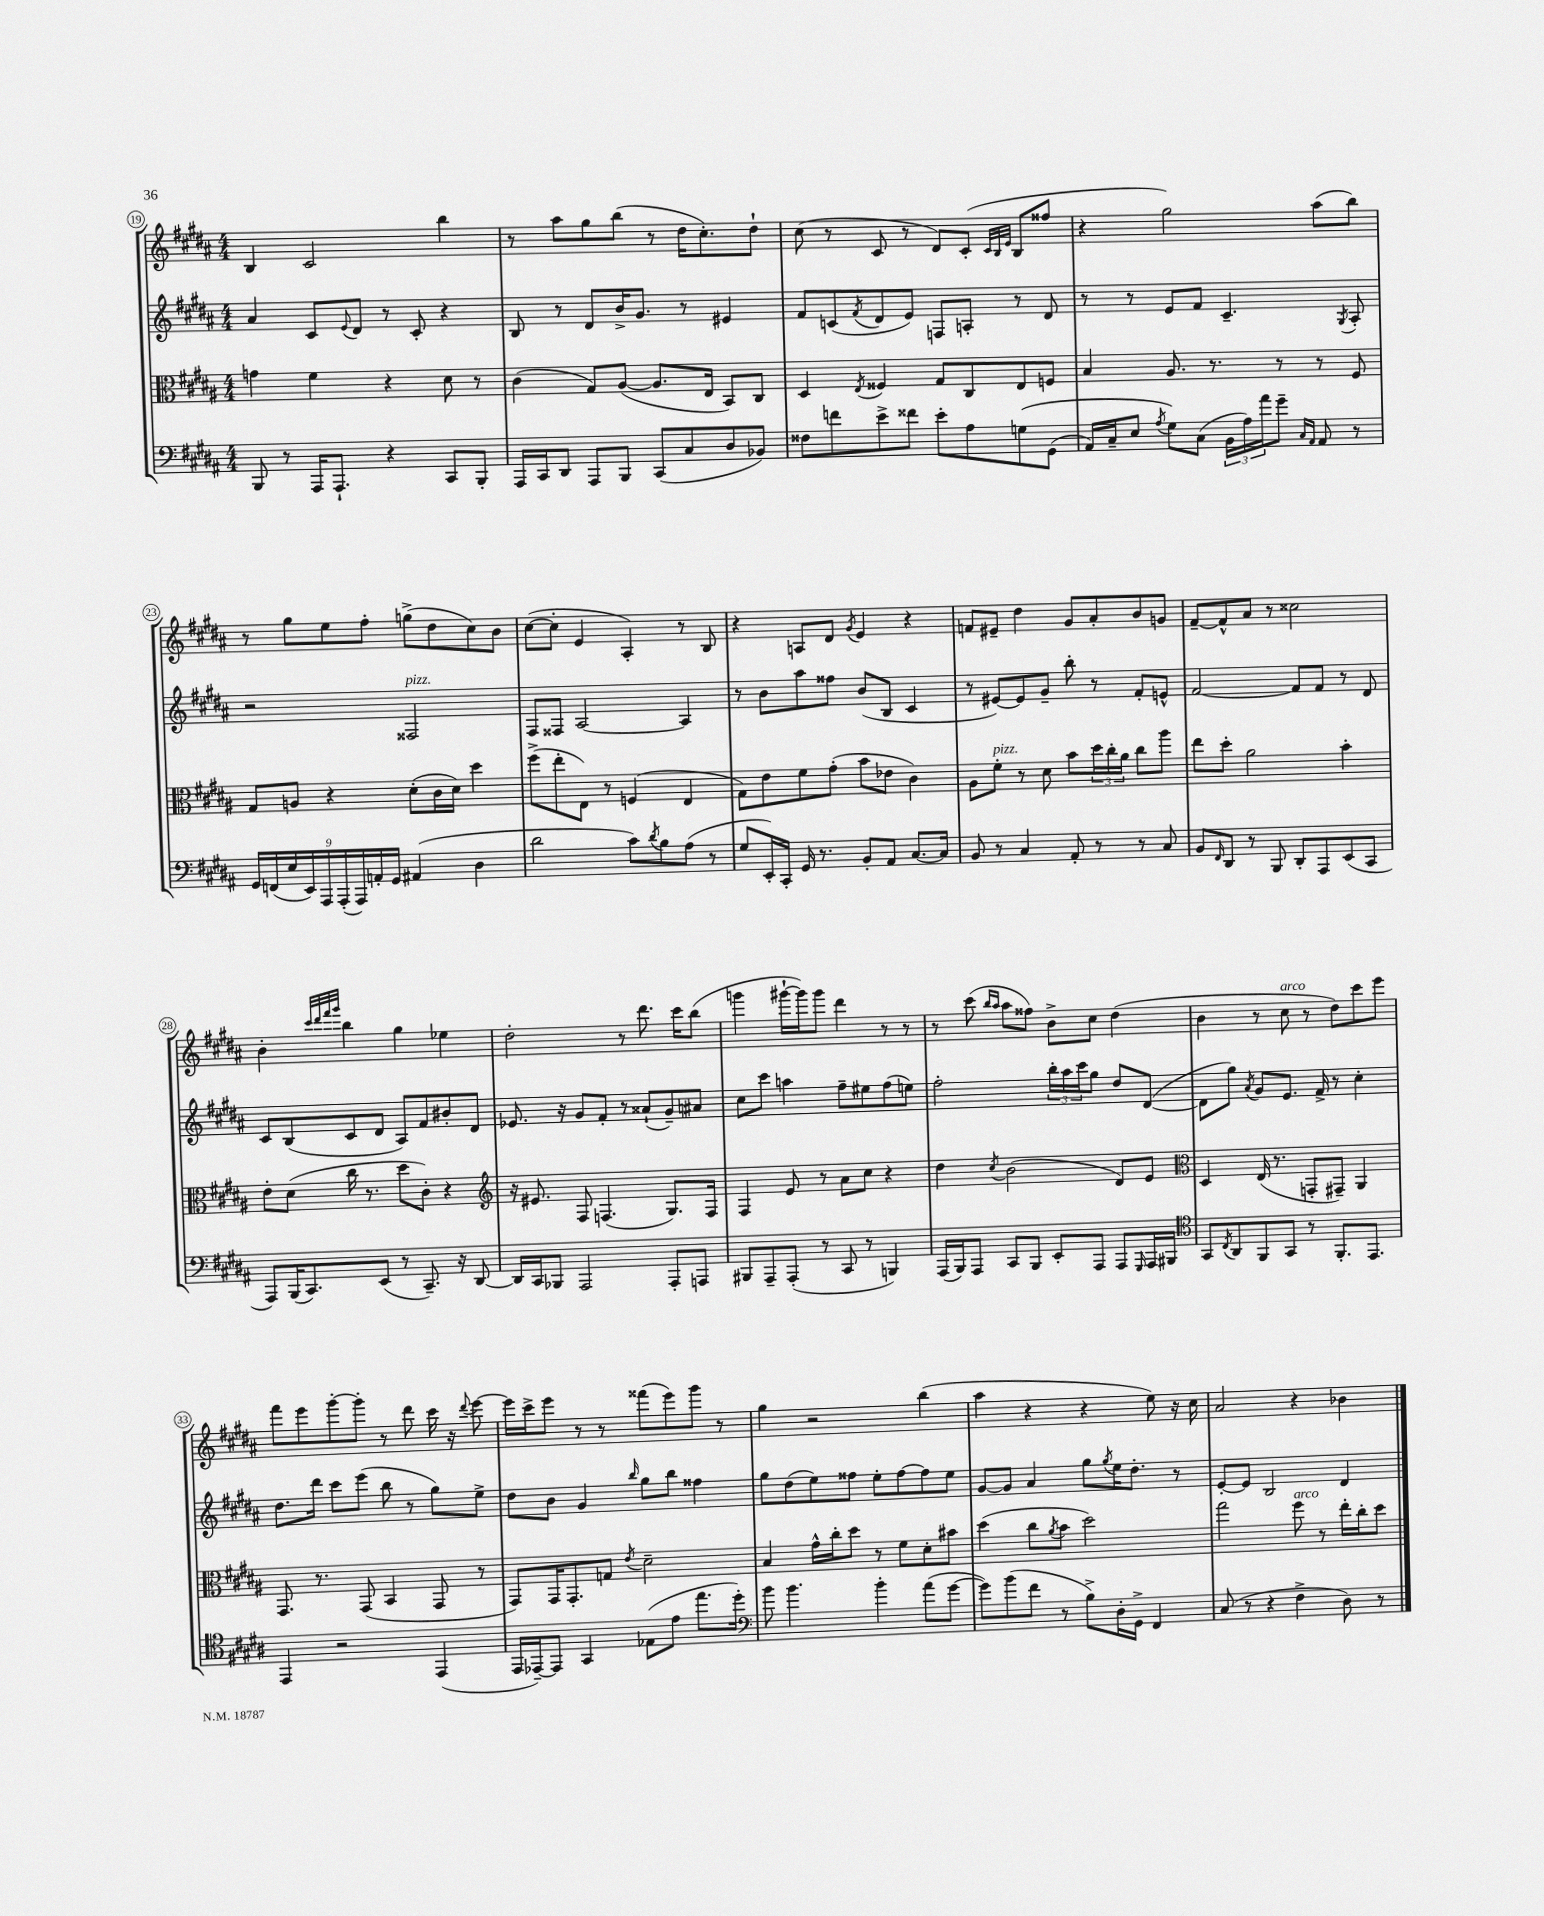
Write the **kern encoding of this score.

**kern	**kern	**kern	**kern
*part4	*part3	*part2	*part1
*staff4	*staff3	*staff2	*staff1
*clefF4	*clefC3	*clefG2	*clefG2
*k[f#c#g#d#a#]	*k[f#c#g#d#a#]	*k[f#c#g#d#a#]	*k[f#c#g#d#a#]
*M4/4	*M4/4	*M4/4	*M4/4
=19	=19	=19	=19
8BBB/	4gn\	4a#/	4B/
8r	.	.	.
16AAA#/KL	4f#\	8c#/L	2c#/
8.AAA#`/J	.	.	.
.	.	8qqe/	.
.	.	8d#/J	.
4r	4r	8r	.
.	.	8c#'/	.
8CC#/L	8d#\	4r	4bb\
8BBB'/J	8r	.	.
=20	=20	=20	=20
16AAA#/LL	(4c#\	8B/	8r
16CC#/J	.	.	.
8DD#/J	.	8r	8aa#\L
8AAA#/L	8G#/L)	8d#/L	8gg#\
8BBB/J	([8A#/J	16b^/K	(8bb\J
.	.	8.g#/J	.
(8CC#/L	8.A#/L]	.	8r
8C#/	.	8r	16dd#\KL
.	16E/Jk	.	8.cc#'\)
8D#/	8BB/L)	4e#X/	.
8BB-X/J)	8C#/J	.	8dd#`\J
=21	=21	=21	=21
8F##X\L	4D#/	8f#/L	(8cc#\
8fn\	.	(8cn/	8r
.	8qE/	8qf#/	.
8e^\	4F##X/	8d#/	8c#/
8f##X\J	.	8e/J)	8r
8e'\L	8G#/L	8Fn/L	8d#/L)
8A#\	8C#/	8An'/J	(8c#'/J
.	.	.	32qqc#/LLL
.	.	.	32qqB/
.	.	.	32qqe/JJJ
(8Gn\	8E/	8r	8B/L
(8GG#\J	8Fn/J	8d#/	8ff##X/J
=22	=22	=22	=22
16AA#/LL)	4B/	8r	4r
16C#~/J	.	.	.
8E/J	.	8r	.
8qA#/	.	.	.
8G#\L)	8.A#/	8e/L	2gg#\)
(8C#\J	.	8f#/J	.
.	8.r	.	.
24BB\LL	.	4.c#~/	.
24A#\)	.	.	.
24a#\J	.	.	.
8g#~\J	8r	.	.
16qqC#/LL	.	.	.
16qqAA#/JJ	.	.	.
8AA#/	8r	.	(8aa#\L
.	.	8qG#/	.
8r	8F#/	8A#'/	8bb\J)
!!LO:LB:g=z
=23	=23	=23	=23
18GG#/LL	8G#/L	2r	8r
(18FFn/	.	.	.
18E/	.	.	.
.	8An/J	.	8gg#\L
18EE/)	.	.	.
18AAA#/	.	.	.
.	4r	.	8ee\
(18AAA#'/	.	.	.
18AAA#/)	.	.	.
.	.	.	8ff#'\J
18AAn'/	.	.	.
18GG#/JJ	.	.	.
!	!	!LO:TX:a:i:t=pizz.	!
(4AA#X/	(8d#'\L	2F##X/	(8ggn^\L
.	16c#\L	.	8dd#\
.	16d#\JJ)	.	.
4D#\	4dd#\	.	8cc#\)
.	.	.	8b\J
=24	=24	=24	=24
2d#\	(8ff#^\L	8F#/L	([8cc#\L
.	8ee'\	8F##X/J	8cc#'\J]
.	8E\J)	[2A#/	4e/
.	8r	.	.
8c#\L)	(4Fn/	.	4A#'/)
8qd#/	.	.	.
8B\	.	.	.
(8A#\J	4E/	4A#/]	8r
8r	.	.	8B/
=25	=25	=25	=25
8G#/L	8G#\L)	8r	4r
16EE'/L)	8e\	8b\L	.
16CC#'/JJ	.	.	.
16GG#/	8f#\	8aa#\	8An/L
8.r	.	.	.
.	(8g#'\J	8ff##X\J	8d#/J
.	.	.	8qg#/
8BB'/L	8b\L	(8b/L	4e/
8AA#/J	8e-X\J	8B/J	.
[8.C#/L	4c#\)	4c#/	4r
16C#/Jk]	.	.	.
=26	=26	=26	=26
8BB/	8A#\L	8r	8fn/L
!	!LO:TX:a:i:t=pizz.	!	!
8r	8f#'\J	[8e#X/L)	8e#X~/J
4C#/	8r	8e#/]	4dd#\
.	8d#\	8g#~/J	.
8AA#'/	8b\L	8bb'\	8g#/L
8r	24dd#\L	8r	8a#'/
.	24cc#'\	.	.
.	24a#\JJ	.	.
8r	8cc#\L	8f#'/L	8b/
8C#/	8aa#\J	8en^^/J	8gn/J
=27	=27	=27	=27
8BB/L	8ee\L	[2f#/	[8f#~/L
16qqFF#/	.	.	.
8DD#/J	8dd#'\J	.	8f#^^/]
8r	2a#\	.	8a#/J
8BBB/	.	.	8r
8DD#'/L	.	8f#/L]	2cc##X\
8AAA#/	.	8f#/J	.
(8EE/	4b'\	8r	.
8CC#/J	.	8d#/	.
!!LO:LB:g=z
=28	=28	=28	=28
8AAA#/L)	8e'\L	8c#/L	4b'\
(16BBB/K	(8d#\J	(8B/	.
8.CC#/)	.	.	.
.	.	.	32qqccc#/LLL
.	.	.	32qqddd#/
.	.	.	32qqfff#/
.	.	.	32qqggg#/JJJ
.	16cc#\	8c#/	4bb\
.	8.r	.	.
(8EE/J	.	8d#/J	.
8r	8dd#\L	8A#/L)	4gg#\
8.CC#~/)	8c#'\J)	8f#/	.
.	4r	8b#X'/	4ee-X\
16r	.	.	.
[8DD#/	.	8d#/J	.
=29	=29	=29	=29
*	*clefG2	*	*
16DD#/LL]	16r	8.e-X/	2dd#'\
16CC#/J	8.e#X/	.	.
8BBB-X/J	.	.	.
.	.	16r	.
2AAA#/	8F#/	8g#/L	.
.	(4.Fn/	8f#'/J	.
.	.	8r	8r
.	.	(8a##X`/L	8.ddd#\
8AAA#'/L	8.G#/L)	8g#~/)	.
.	.	.	16ccc#\KL
8AAAn/J	.	8a#X/J	(8bb\J
.	16F/Jk	.	.
=30	=30	=30	=30
8BBB#X/L	4F#/	8cc#\L	4gggn\
8AAA#~/	.	8ccc#\J	.
(8AAA#'/J	8e/	4aan\	[16ggg#X`\LL
.	.	.	16ggg#\J])
8r	8r	.	8ggg#\J
8CC#/	8a#\L	8ff#~\L	4ddd#\
8r	8cc#\J	8ee#X\	.
4BBBn/)	4r	(8ff#\	8r
.	.	8een\J)	8r
=31	=31	=31	=31
(16AAA#/LL	4dd#\	2ff#'\	8r
16BBB/J)	.	.	.
8AAA#/J	.	.	(8ccc#\
.	.	.	16qqbb/LL
.	8qcc#/	.	16qqaa#/JJ
8CC#/L	(2b\	.	8aa#\L
8BBB/J	.	.	8ff##X\J)
8EE'/L	.	24bb'\LL	8b^\L
.	.	24aa#\	.
.	.	24ccc#\J	.
8AAA#/J	.	8gg#\J	8cc#\J
8AAA#/L	8d#/L)	8dd#/L	(4dd#\
16qqGGG#/	.	.	.
16AAA#/L	8e/J	([8d#/J	.
16BBB#X/JJ	.	.	.
=32	=32	=32	=32
*clefC4	*clefC3	*	*
8GG#/L	4D#/	8d#\L]	4b\
8qC#/	.	.	.
8AA#/	.	8gg#\J)	.
.	.	8qa#/	.
8FF#/	(16E/	8g#/L	8r
.	8.r	.	.
!	!	!	!LO:TX:a:i:t=arco
8GG#/J	.	8.e/J	8cc#\
8r	8GGn'/L	.	8r
.	.	16f#^/	.
8.FF#'/L	8GG#X~/J)	8r	8dd#\L)
.	4AA#/	4cc#'\	8ccc#\
8.EE/J	.	.	.
.	.	.	8eee\J
!!LO:LB:g=z
=33	=33	=33	=33
4EE/	8.GG#/	8.dd#\L	8fff#\L
.	.	.	8eee\
.	8.r	16ddd#\Jk	.
2r	.	8ccc#\L	[8ggg#'\
.	(8GG#/	(8eee\J	8ggg#'\J]
.	4BB/	8bb\	8r
.	.	8r	8ddd#\
(4EE/	8GG#/	8gg#\L)	16ccc#\
.	.	.	16r
.	.	.	8qqddd#/
.	8r	8ee^\J	[8eee\
=34	=34	=34	=34
16EE/LL	8GG#/L)	8dd#\L	16eee\LL]
[16EE-X~/J)	.	.	16ccc#^\J
8EE-/J]	16GG#/K	8b\J	8eee\J
.	8.GG#'/	.	.
4GG#/	.	4g#/	8r
.	8Gn/J	.	8r
.	8qe/	16qqbb/	.
(8E-X\L	2d#~\	8gg#\L	(8fff##X\L
8e\J	.	8bb\J	8eee\)
8.ee\L	.	4ff##X\	8ggg#\J
.	.	.	8r
16dd#'\Jk)	.	.	.
=35	=35	=35	=35
*clefF4	*	*	*
8b\	4B/	8gg#\L	4gg#\
4.b\	.	(8dd#\	.
.	16g#^^\LL	8ee\)	2r
.	16cc#'\J	.	.
.	8dd#\J	8ff##X\J	.
4b'\	8r	8ee'\L	.
.	8f#\L	[8ff##\	.
(8a#\L	8d#'\	8ff##\]	(4bb\
[8g#\J	8b#X\J	8ee\J	.
=36	=36	=36	=36
8g#\L])	(4dd#\	[8g#/L	4aa#\
(8b\	.	8g#/J]	.
8f#\J	8cc#\L	4a#/	4r
.	8qa#/	.	.
8r	8b\J	.	.
8B^\L)	2dd#\)	8gg#\L	4r
.	.	8qgg#/	.
16D#'\L	.	16ee\K	.
16GG#^\JJ	.	8.dd#'\J	.
4FF#/	.	.	8ee\)
.	.	8r	16r
.	.	.	16cc#\
=37	=37	=37	=37
(8C#/	2gg#\	[8e'/L	2a#/
8r	.	8e/J]	.
4r	.	2B/	.
!	!LO:TX:a:i:t=arco	!	!
4F#^\	8ff#\	.	4r
.	8r	.	.
8D#\)	16ee'\LL	4d#/	4b-X\
.	16cc#'\J	.	.
8r	8dd#\J	.	.
==	==	==	==
*-	*-	*-	*-
